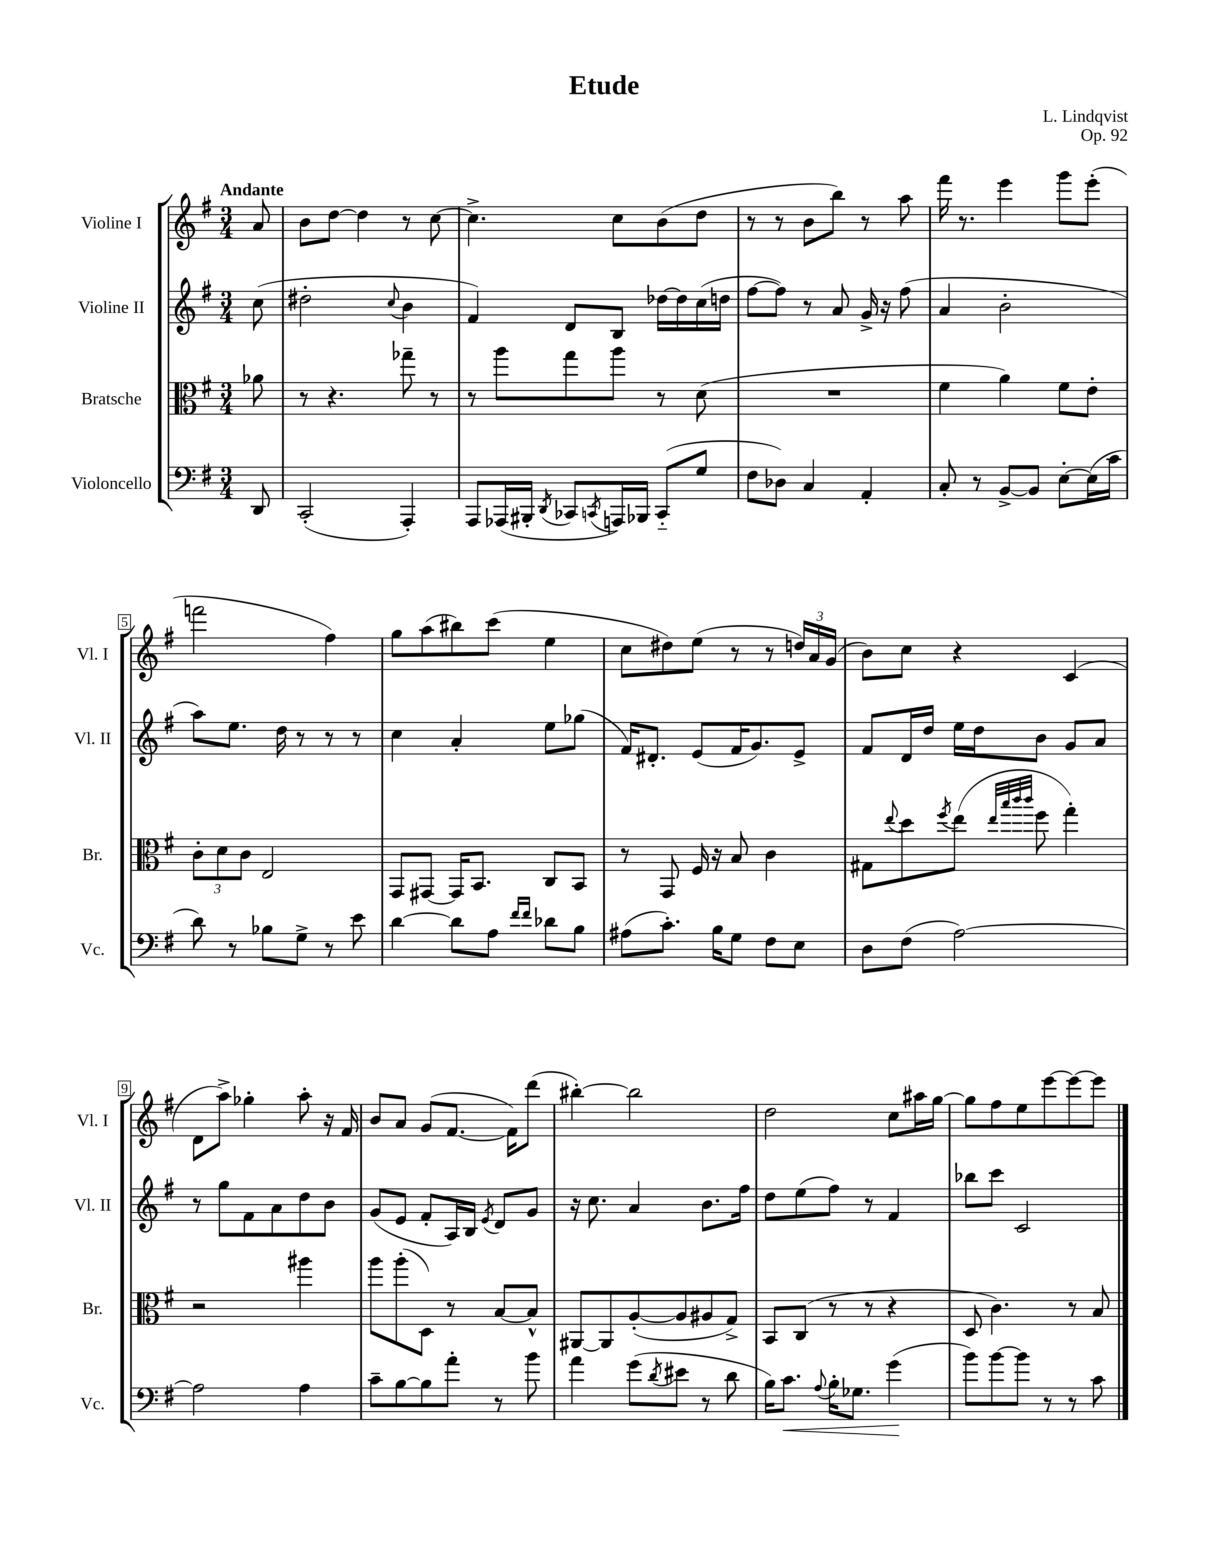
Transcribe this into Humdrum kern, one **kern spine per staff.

**kern	**dynam	**kern	**kern	**kern
*part4	*part4	*part3	*part2	*part1
*staff4	*staff4	*staff3	*staff2	*staff1
*I"Violoncello	*	*I"Bratsche	*I"Violine II	*I"Violine I
*I'Vc.	*	*I'Br.	*I'Vl. II	*I'Vl. I
*clefF4	*	*clefC3	*clefG2	*clefG2
*k[f#]	*	*k[f#]	*k[f#]	*k[f#]
*M3/4	*	*M3/4	*M3/4	*M3/4
=	=	=	=	=
!	!	!	!	!LO:TX:a:B:t=Andante
8DD/	.	8a-X\	(8cc\	8a/
=1	=1	=1	=1	=1
(2CC'/	.	8r	2dd#X'\	8b\L
.	.	4.r	.	[8dd\J
.	.	.	.	4dd\]
.	.	.	8qqcc/	.
4AAA'/)	.	8gg-X~\	4b\	8r
.	.	8r	.	[8cc\
=2	=2	=2	=2	=2
8AAA/L	.	8r	4f#/)	4.cc^\]
(16AAA-X/L	.	8aa\L	.	.
16BBB#X'/JJ	.	.	.	.
8qDD/	.	.	.	.
8CC-X/L	.	8gg\	8d/L	.
8qCCn/	.	.	.	.
16AAAn/L)	.	8aa\J	8B/J	8cc\L
16BBB-X/JJ	.	.	.	.
(8CC/L	.	8r	[16dd-X\LL	(8b\
.	.	.	16dd-\]	.
8G/J	.	(8d\	(16cc\	8dd\J
.	.	.	16ddn\JJ	.
=3	=3	=3	=3	=3
8F#\L	.	2.r	[8ff#\L	8r
8D-X\J)	.	.	8ff#\J])	8r
4C/	.	.	8r	8b\L
.	.	.	8a/	8bb\J)
4AA'/	.	.	16g^/	8r
.	.	.	16r	.
.	.	.	(8ff#\	8aa\
=4	=4	=4	=4	=4
8C'/	.	4f#\	4a/	16fff#\
.	.	.	.	8.r
8r	.	.	.	.
[8BB^/L	.	4a\)	2b'\	4eee\
8BB/J]	.	.	.	.
[8E'\L	.	8f#\L	.	8ggg\L
(16E\L]	.	8e'\J	.	(8eee'\J
16c\JJ	.	.	.	.
!!LO:LB:g=z
=5	=5	=5	=5	=5
8d\)	.	12c'\L	8aa\L)	2fffn\
.	.	12d\	.	.
8r	.	.	8.ee\J	.
.	.	12c\J	.	.
8B-X\L	.	2E/	.	.
.	.	.	16dd\	.
8G^\J	.	.	8r	.
8r	.	.	8r	4ff#\)
8e\	.	.	8r	.
=6	=6	=6	=6	=6
[4d\	.	8GG/L	4cc\	8gg\L
.	.	[8GG#X/J	.	(8aa\
8d\L]	.	16GG#/KL]	4a'/	8bb#X\)
.	.	8.BB/J	.	.
8A\J	.	.	.	(8ccc\J
16qqf#/LL	.	.	.	.
16qqf#/JJ	.	.	.	.
8d-X\L	.	8C/L	8ee\L	4ee\
8B\J	.	8BB/J	(8gg-X\J	.
=7	=7	=7	=7	=7
(8A#X\L	.	8r	16f#/KL)	8cc\L
.	.	.	8.d#X'/J	.
8.c'\J)	.	8GG/	.	8dd#X\)
.	.	16F#/	(8e/L	(8ee\J
16B\KL	.	16r	.	.
8G\J	.	8B/	16f#/K	8r
.	.	.	8.g/)	.
8F#\L	.	4c\	.	8r
8E\J	.	.	8e^/J	24ddn/LL)
.	.	.	.	24a/
.	.	.	.	(24g/JJ
=8	=8	=8	=8	=8
8D\L	.	8G#X\L	8f#/L	8b\L)
.	.	8qqee/	.	.
(8F#\J	.	8dd\	16d/L	8cc\J
.	.	.	16dd/JJ	.
.	.	8qff#/	.	.
[2A\)	.	(8ee\J	16ee\LL	4r
.	.	.	16dd\J	.
.	.	32qqee/LLL	.	.
.	.	32qqbb/	.	.
.	.	32qqccc/	.	.
.	.	32qqccc/JJJ	.	.
.	.	8ff#\	8b\J	.
.	.	4gg'\)	8g/L	(4c/
.	.	.	8a/J	.
!!LO:LB:g=z
=9	=9	=9	=9	=9
2A\]	.	2r	8r	8d\L
.	.	.	8gg\L	8aa^\J)
.	.	.	8f#\	4gg-X'\
.	.	.	8a\	.
4A\	.	4aa#X\	8dd\	8aa'\
.	.	.	8b\J	16r
.	.	.	.	16f#/
=10	=10	=10	=10	=10
8c~\L	.	8aa\L	(8g/L	8b/L
[8B\	.	(8aa'\	8e/J	8a/J
8B\]	.	8D\J)	8f#'/L	(8g/L
8a'\J	.	8r	16A/L)	[8.f#/J
.	.	.	16B/JJ	.
.	.	.	8qe/	.
8r	.	[8B/L	8d/L	.
.	.	.	.	16f#\KL])
8b\	.	8B^^/J]	8g/J	(8ddd\J
=11	=11	=11	=11	=11
4a\	.	[8AA#X/L	16r	[4bb#X'\)
.	.	.	8.cc\	.
.	.	8AA#/]	.	.
(8g\L	.	([8A'/	4a/	2bb#\]
8qd/	.	.	.	.
8e#X\J	.	8A/]	.	.
8r	.	8A#X/	8.b\L	.
8d\	.	8G^/J)	.	.
.	.	.	16ff#\Jk	.
=12	=12	=12	=12	=12
16B\KL)	.	8BB/L	8dd\L	2dd\
!	!LO:HP:b	!	!	!
8.c\J	<	.	.	.
.	.	(8C/J	(8ee\	.
8qqA/	.	.	.	.
16B'\KL	.	8r	8ff#\J)	.
8.G-X\J	.	.	.	.
.	.	8r	8r	.
(4g\	.	4r	4f#/	8cc\L
.	.	.	.	16aa#X\L
.	.	.	.	[16gg\JJ
.	[	.	.	.
=13	=13	=13	=13	=13
8b\L)	.	8D/	8bb-X\L	8gg\L]
[8b\	.	4.c\)	8ccc\J	8ff#\
8b\J]	.	.	2c/	8ee\
8r	.	.	.	[8eee\
8r	.	8r	.	8eee\_
8c\	.	8B/	.	8eee\J]
==	==	==	==	==
*-	*-	*-	*-	*-
